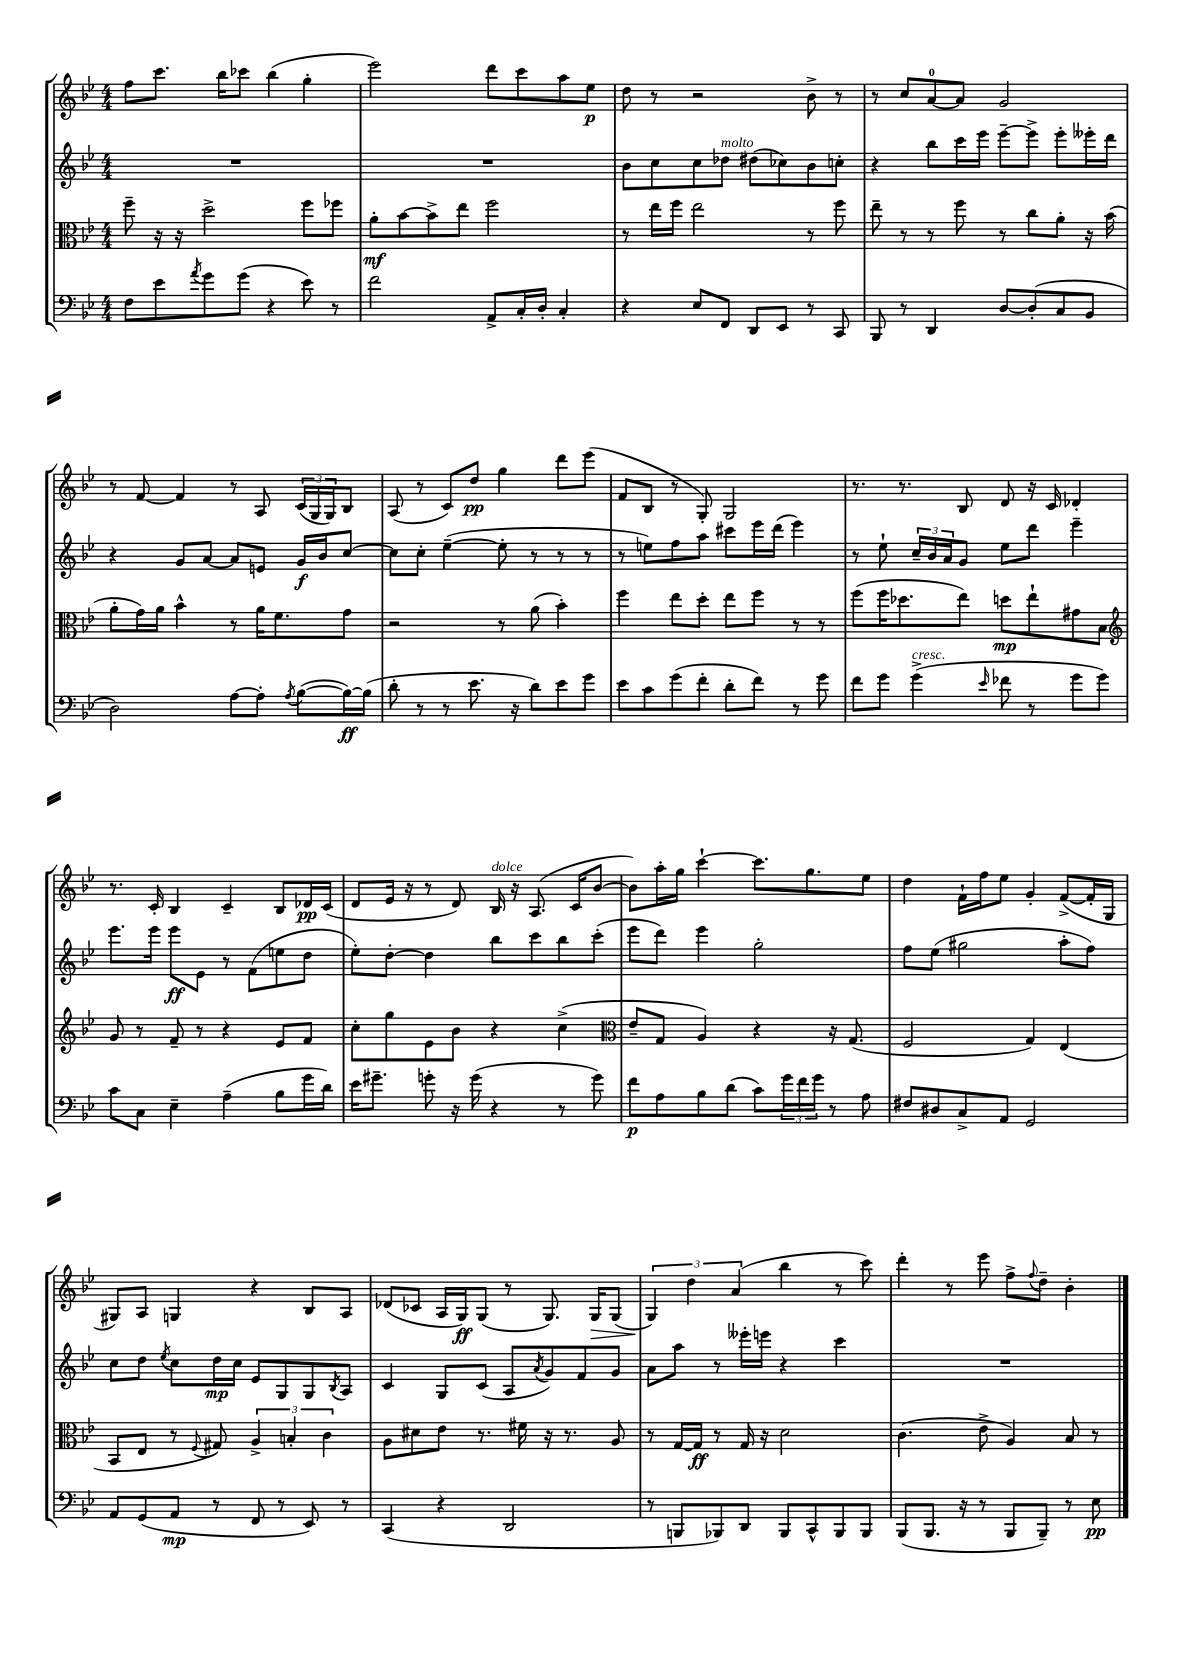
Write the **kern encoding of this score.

**kern	**kern	**kern	**kern
*staff4	*staff3	*staff2	*staff1
*clefF4	*clefC3	*clefG2	*clefG2
*k[b-e-]	*k[b-e-]	*k[b-e-]	*k[b-e-]
*M4/4	*M4/4	*M4/4	*M4/4
8F	8ff~	1r	8ff
8e-	16r	.	8.ccc
.	16r	.	.
8qa	.	.	.
8g	2dd^	.	.
.	.	.	16bb-
(8g	.	.	8ccc-
4r	.	.	(4bb-
8e-)	8ff	.	4gg'
8r	8ff-	.	.
=	=	=	=
2f	8a'	1r	2eee-)
.	[8b-	.	.
.	8b-^]	.	.
.	8ee-	.	.
8AA^	2ff	.	8ddd
16C'	.	.	8ccc
16D'	.	.	.
4C'	.	.	8aa
.	.	.	8ee-
=	=	=	=
4r	8r	8b-	8dd
.	16ee-	8cc	8r
.	16ff	.	.
8E-	2ee-	8cc	2r
8FF	.	8dd-	.
8DD	.	(8dd#	.
8EE-	.	8cc-)	.
8r	8r	8b-	8b-^
8CC	8ff	8cc'	8r
=	=	=	=
8BBB-	8ee-~	4r	8r
8r	8r	.	8cc
4DD	8r	8bb-	[8a
.	8ff	16ccc	8a]
.	.	16eee-	.
[8D	8r	[8eee-~	2g
(8D']	8cc	8eee-^]	.
8C	8a'	8eee-'	.
8BB-	16r	16eee--'	.
.	(16b-	16ddd	.
=	=	=	=
2D)	8a'	4r	8r
.	16g)	.	[8f
.	16a	.	.
.	4b-^^	8g	4f]
.	.	[8a	.
[8A	8r	8a]	8r
8A']	16a	8e	8A
.	8.f	.	.
8qA	.	.	.
([8B-	.	16g	(24c
.	.	.	24G
.	.	16b-	.
.	.	.	24G)
16B-_)	8g	[8cc	8B-
(16B-]	.	.	.
=	=	=	=
8d'	2r	8cc]	(8A
8r	.	8cc'	8r
8r	.	([4ee-~	8c)
8.e-	.	.	8dd
.	8r	8ee-']	4gg
16r	.	.	.
8d)	(8a	8r	.
8e-	4b-')	8r	8ddd
8g	.	8r	(8eee-
=	=	=	=
8e-	4ff	8r	8f
8c	.	8ee)	8B-
(8g	8ee-	8ff	8r
8f'	8dd'	8aa	8G')
8d'	8ee-	8ccc#	2G
8f)	8ff	16eee-	.
.	.	(16ddd	.
8r	8r	4eee-)	.
8g	8r	.	.
=	=	=	=
8f	(8ff	8r	8.r
8g	16ff	8ee-`	.
.	8.dd-	.	8.r
(4g^	.	24cc~	.
.	.	24b-	.
.	.	24a	.
.	8ee-)	8g	8B-
16qqe-	.	.	.
8f-	8dd	8ee-	8d
8r	8ee-`	8ddd	16r
.	.	.	16c
8g	8g#	4eee-~	4d-'
8g)	8B-	.	.
=	=	=	=
*	*clefG2	*	*
8c	8g	8.eee-	8.r
8C	8r	.	.
.	.	16eee-	16c'
4E-~	8f~	8eee-	4B-
.	8r	8e-	.
(4A~	4r	8r	4c~
.	.	(8f	.
8B-	8e-	8ee	8B-
16g	8f	8dd	16d-
16d)	.	.	(16c
=	=	=	=
16e-	8cc'	8ee-')	8d
8.g#~	.	.	.
.	8gg	[8dd'	16e-
.	.	.	16r
8g'	8e-	4dd]	8r
16r	8b-	.	8d)
(16g	.	.	.
4r	4r	8bb-	16B-
.	.	.	16r
.	.	8ccc	(8.A
8r	(4cc^	8bb-	.
.	.	.	16c
8g)	.	(8ccc'	[8b-
=	=	=	=
*	*clefC3	*	*
8f	8e-~	8eee-	8b-])
8A	8G	8ddd)	16aa'
.	.	.	16gg
8B-	4A)	4eee-	[4ccc`
(8d	.	.	.
8c)	4r	2gg'	8.ccc]
24g	.	.	.
24f	.	.	.
.	.	.	8.gg
24g	.	.	.
8r	16r	.	.
.	(8.G	.	.
8A	.	.	8ee-
=	=	=	=
8F#	2F	8ff	4dd
8D#	.	(8ee-	.
8C^	.	2gg#	16f`
.	.	.	16ff
8AA	.	.	8ee-
2GG	4G)	.	4g'
.	(4E-	8aa'	([8f^
.	.	8ff)	16f']
.	.	.	16G
=	=	=	=
8AA	8BB-	8cc	8G#)
(8GG	8E-	8dd	8A
.	.	8qee-	.
8AA	8r	8cc	4G
.	8qqF	.	.
8r	8G#)	16dd	.
.	.	16cc	.
8FF	6A^	8e-	4r
8r	.	8G	.
.	6B'	.	.
8EE-)	.	8G	8B-
.	6c	.	.
.	.	8qB-	.
8r	.	8A	8A
=	=	=	=
(4CC	8A	4c	(8d-
.	8d#	.	8c-
4r	8e-	8G	16A
.	.	.	16G)
.	8.r	(8c	(8G
2DD	.	8A	8r
.	16f#	.	.
.	.	8qa	.
.	16r	8g)	8.G)
.	8.r	.	.
.	.	8f	.
.	.	.	16G
.	8A	8g	(8G
=	=	=	=
8r	8r	8a	6G)
8BBB	[16G	8aa	.
.	.	.	6dd
.	16G]	.	.
8BBB-)	8r	8r	.
.	.	.	(6a
8DD	16G	16eee--'	.
.	16r	16eee	.
8BBB-	2d	4r	4bb-
8CC^^	.	.	.
8BBB-	.	4ccc	8r
8BBB-	.	.	8ccc)
=	=	=	=
(8BBB-	(4.c	1r	4ddd'
8.BBB-	.	.	.
.	.	.	8r
16r	.	.	.
8r	8e-^	.	8eee-
8BBB-	4A)	.	8ff^
.	.	.	8qqff
8BBB-~)	.	.	8dd~
8r	8B-	.	4b-'
8E-	8r	.	.
==	==	==	==
*-	*-	*-	*-
